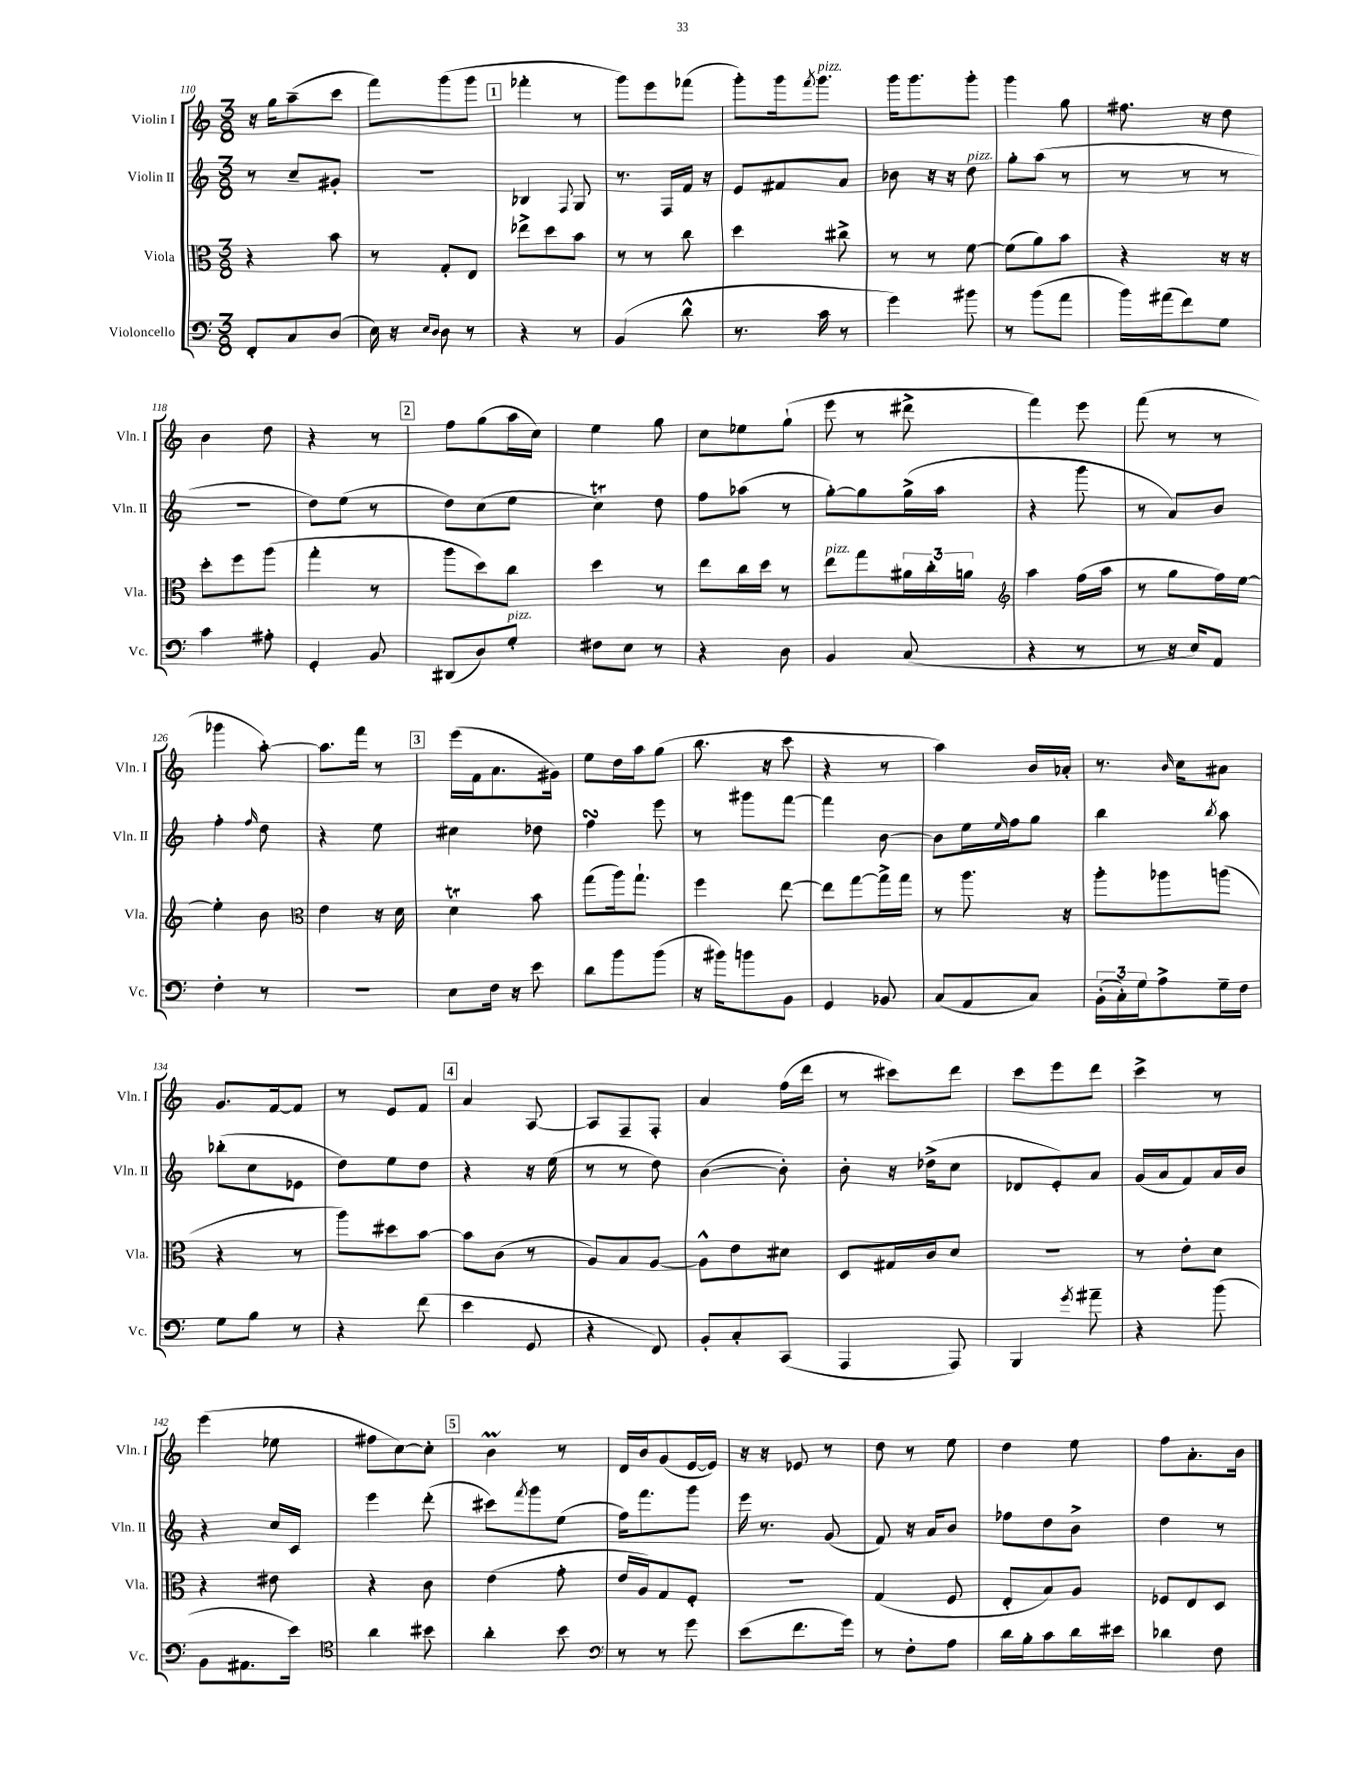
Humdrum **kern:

**kern	**kern	**kern	**kern
*part4	*part3	*part2	*part1
*staff4	*staff3	*staff2	*staff1
*I"Violoncello	*I"Viola	*I"Violin II	*I"Violin I
*I'Vc.	*I'Vla.	*I'Vln. II	*I'Vln. I
*clefF4	*clefC3	*clefG2	*clefG2
*k[]	*k[]	*k[]	*k[]
*M3/8	*M3/8	*M3/8	*M3/8
=110	=110	=110	=110
8FF'/L	4r	8r	16r
.	.	.	16gg\KL
8C/	.	8cc~/L	(8aa~\
(8D/J	8b\	8g#X'/J	8ccc\J
=111	=111	=111	=111
16E\)	8r	4.r	8fff\L)
16r	.	.	.
16qqE/LL	.	.	.
16qqD/JJ	.	.	.
8D\	8G'/L	.	(8ggg\
8r	8E/J	.	8ggg\J
!!LO:REH:place=s1:t=1
=112	=112	=112	=112
4r	8ee-X^\L	4B-X/	4fff-X'\
.	8dd\	.	.
.	.	8qqF/	.
8r	8b\J	8G/	8r
=113	=113	=113	=113
(4BB/	8r	8.r	8ggg\L)
.	8r	.	8eee\
.	.	16F/LL	.
8d^^\	8cc\	16f/JJ	(8fff-X\J
.	.	16r	.
=114	=114	=114	=114
8.r	4dd\	8e/L	8ggg'\L)
.	.	8f#X/	16ggg\k
.	.	.	8qfff/
!	!	!	!LO:TX:a:i:t=pizz.
16c\	.	.	8.ggg\J
8r	8cc#X^\	8a/J	.
=115	=115	=115	=115
4g\)	8r	8b-X\	16ggg\KL
.	.	.	8.ggg\
.	8r	16r	.
.	.	16r	.
!	!	!LO:TX:a:i:t=pizz.	!
8b#X\	[8f\	8dd\	8ggg'\J
=116	=116	=116	=116
8r	(8f\L]	8gg'\L	4ggg\
(8b\L	8a\)	(8aa\J	.
8a\J	8b\J	8r	8gg\
=117	=117	=117	=117
16b\LL)	4r	8r	8.ff#X\
(16a#X\J	.	.	.
8f\)	.	8r	.
.	.	.	16r
8G\J	16r	8r	8dd\
.	16r	.	.
!!LO:LB:g=z
=118	=118	=118	=118
4c\	8dd'\L	4.r	4b\
.	8ff\	.	.
8A#X'\	(8aa\J	.	8dd\
=119	=119	=119	=119
4GG'/	4gg'\	8dd\L)	4r
.	.	(8ee\J	.
8BB/	8r	8r	8r
!!LO:REH:place=s1:t=2
=120	=120	=120	=120
(8DD#X/L	8aa\L	8dd\L)	8ff\L
8D/)	8dd\)	(8cc\	(8gg\
!LO:TX:a:i:t=pizz.	!	!	!
8G'/J	8cc\J	8ee\J	16aa\L
.	.	.	16cc\JJ)
=121	=121	=121	=121
8F#X\L	4dd\	4ccT\)	4ee\
8E\J	.	.	.
8r	8r	8dd\	8gg\
=122	=122	=122	=122
4r	8ee\L	8ff\L	8cc\L
.	16cc\L	(8aa-X\J	8ee-X\
.	16dd\JJ	.	.
8D\	8r	8r	(8gg`\J
=123	=123	=123	=123
!	!LO:TX:a:i:t=pizz.	!	!
4BB/	8ee\L	[8gg'\L)	8eee\
.	8gg\	8gg\]	8r
(8C/	24a#X\L	(16gg^\L	8ddd#X^\
.	24cc'\	.	.
.	.	16aa\JJ	.
.	24an\JJ	.	.
=124	=124	=124	=124
*	*clefG2	*	*
4r	4aa\	4r	4fff\)
8r	(16ff\LL	8ggg\	8eee\
.	16aa\JJ	.	.
=125	=125	=125	=125
8r	8r	8r	(8fff\
16r	8gg\L	8a/L)	8r
16E/KL)	.	.	.
8AA/J	16ff\L)	8b/J	8r
.	[16ee\JJ	.	.
!!LO:LB:g=z
=126	=126	=126	=126
4F'\	4ee'\]	4ff'\	4ggg-X\
.	.	16qqff/	.
8r	8b\	8dd\	[8aa'\)
=127	=127	=127	=127
*	*clefC3	*	*
4.r	4e\	4r	8.aa\L]
.	.	.	16fff\Jk
.	16r	8ee\	8r
.	16d\	.	.
!!LO:REH:place=s1:t=3
=128	=128	=128	=128
8E\L	4dT\	4cc#X\	(16eee\LL
.	.	.	16f\J
16F\Jk	.	.	8.a\
16r	.	.	.
8e\	8b\	8dd-X\	.
.	.	.	16g#X\Jk)
=129	=129	=129	=129
8d\L	(8gg\L	4ffsSSs\	8ee\L
8b\	16aa\k)	.	16dd\L
.	8.gg`\J	.	16aa\J
(8b\J	.	8eee\	(8gg\J
=130	=130	=130	=130
16r	4ff\	8r	8.bb\
16b#X\KL)	.	.	.
8bn\	.	8ggg#X\L	.
.	.	.	16r
8BB\J	[8ee\	[8fff\J	8ccc\
=131	=131	=131	=131
4GG/	8ee\L]	4fff\]	4r
.	[8gg\	.	.
8BB-X/	16gg^\L]	[8b\	8r
.	16gg\JJ	.	.
=132	=132	=132	=132
(8C/L	8r	8b\L]	4aa\)
8AA/	8.aa\	16ee\L	.
.	.	16qqee/	.
.	.	16ff\J	.
8C/J)	.	8gg\J	16b/LL
.	16r	.	16a-X'/JJ
=133	=133	=133	=133
(24BB'\LL	8aa'\L	4bb\	8.r
24C'\)	.	.	.
24G\J	.	.	.
8A^\	8aa-X\	.	.
.	.	.	16qqb/
.	.	.	16cc\KL
.	.	8qbb/	.
16G~\L	(8aan\J	8aa\	8a#X\J
16F\JJ	.	.	.
!!LO:LB:g=z
=134	=134	=134	=134
8G\L	4r	(8bb-X'\L	8.g/L
8B\J	.	8cc\	.
.	.	.	[16f/k
8r	8r	8e-X\J	8f/J]
=135	=135	=135	=135
4r	8aa\L)	8dd\L)	8r
.	8dd#X\	8ee\	8e/L
(8f\	[8b\J	8dd\J	8f/J
!!LO:REH:place=s1:t=4
=136	=136	=136	=136
4e\	8b\L]	4r	4a/
.	(8c\J	.	.
8GG/	8r	16r	[8A/
.	.	(16ee\	.
=137	=137	=137	=137
4r	8A/L)	8r	8A/L]
.	8B/	8r	8F~/
8FF/)	[8A/J	8dd\)	8F'/J
=138	=138	=138	=138
8BB'/L	8A^^\L]	([4b\	4a/
8C'/	8e\	.	.
(8CC/J	8d#X\J	8b'\])	(16ff\LL
.	.	.	16ddd\JJ
=139	=139	=139	=139
4AAA/	8D/L	8b'\	8r
.	16G#X/L	16r	8ccc#X\L)
.	16c/J	(16dd-X^\KL	.
8AAA/)	8d/J	8cc\J	8ddd\J
=140	=140	=140	=140
4BBB/	4.r	8d-X/L	8ccc\L
.	.	8e'/)	8eee\
8qg/	.	.	.
8a#X~\	.	8a/J	8ddd\J
=141	=141	=141	=141
4r	8r	(16g/LL	4ccc^\
.	.	16a/J	.
.	8e'\L	8f/)	.
(8b\	8d\J	16a/L	8r
.	.	16b/JJ	.
!!LO:LB:g=z
=142	=142	=142	=142
8BB\L	4r	4r	(4eee\
8.AA#X\	.	.	.
.	8e#X\	16cc/LL	8ee-X\
16e\Jk)	.	16c/JJ	.
=143	=143	=143	=143
*clefC4	*	*	*
4a\	4r	4eee\	8ff#X\L
.	.	.	[8cc\)
8b#X\	8c\	(8ddd'\	8cc'\J]
!!LO:REH:place=s1:t=5
=144	=144	=144	=144
4a'\	(4e\	8ccc#X\L)	4bm\
.	.	8qfff/	.
.	.	8ggg\	.
8b\	8g'\	(8ee\J	8r
=145	=145	=145	=145
*clefF4	*	*	*
8r	16e/LL	16ff\KL)	16d/LL
.	16A/J)	8.fff\	16b/J
8r	8G/	.	(8g/
8g\	8F'/J	8ggg\J	[16e/L
.	.	.	16e/JJ])
=146	=146	=146	=146
(8e\L	4.r	16eee\	16r
.	.	8.r	16r
8.f\	.	.	8e-X/
.	.	(8g/	8r
16g\Jk)	.	.	.
=147	=147	=147	=147
8r	(4G/	8f/)	8dd\
8F'\L	.	16r	8r
.	.	16a/KL	.
8A\J	8F/	8b/J	8ee\
=148	=148	=148	=148
16d\LL	8E'/L	8ff-X\L	4dd\
16B'\J	.	.	.
8c\	8B/)	8dd\	.
16d\L	8A/J	8b^\J	8ee\
16e#X\JJ	.	.	.
=149	=149	=149	=149
4d-X\	8F-X/L	4dd\	8ff\L
.	8E/	.	8.a'\
8F\	8D/J	8r	.
.	.	.	16b\Jk
==	==	==	==
*-	*-	*-	*-
